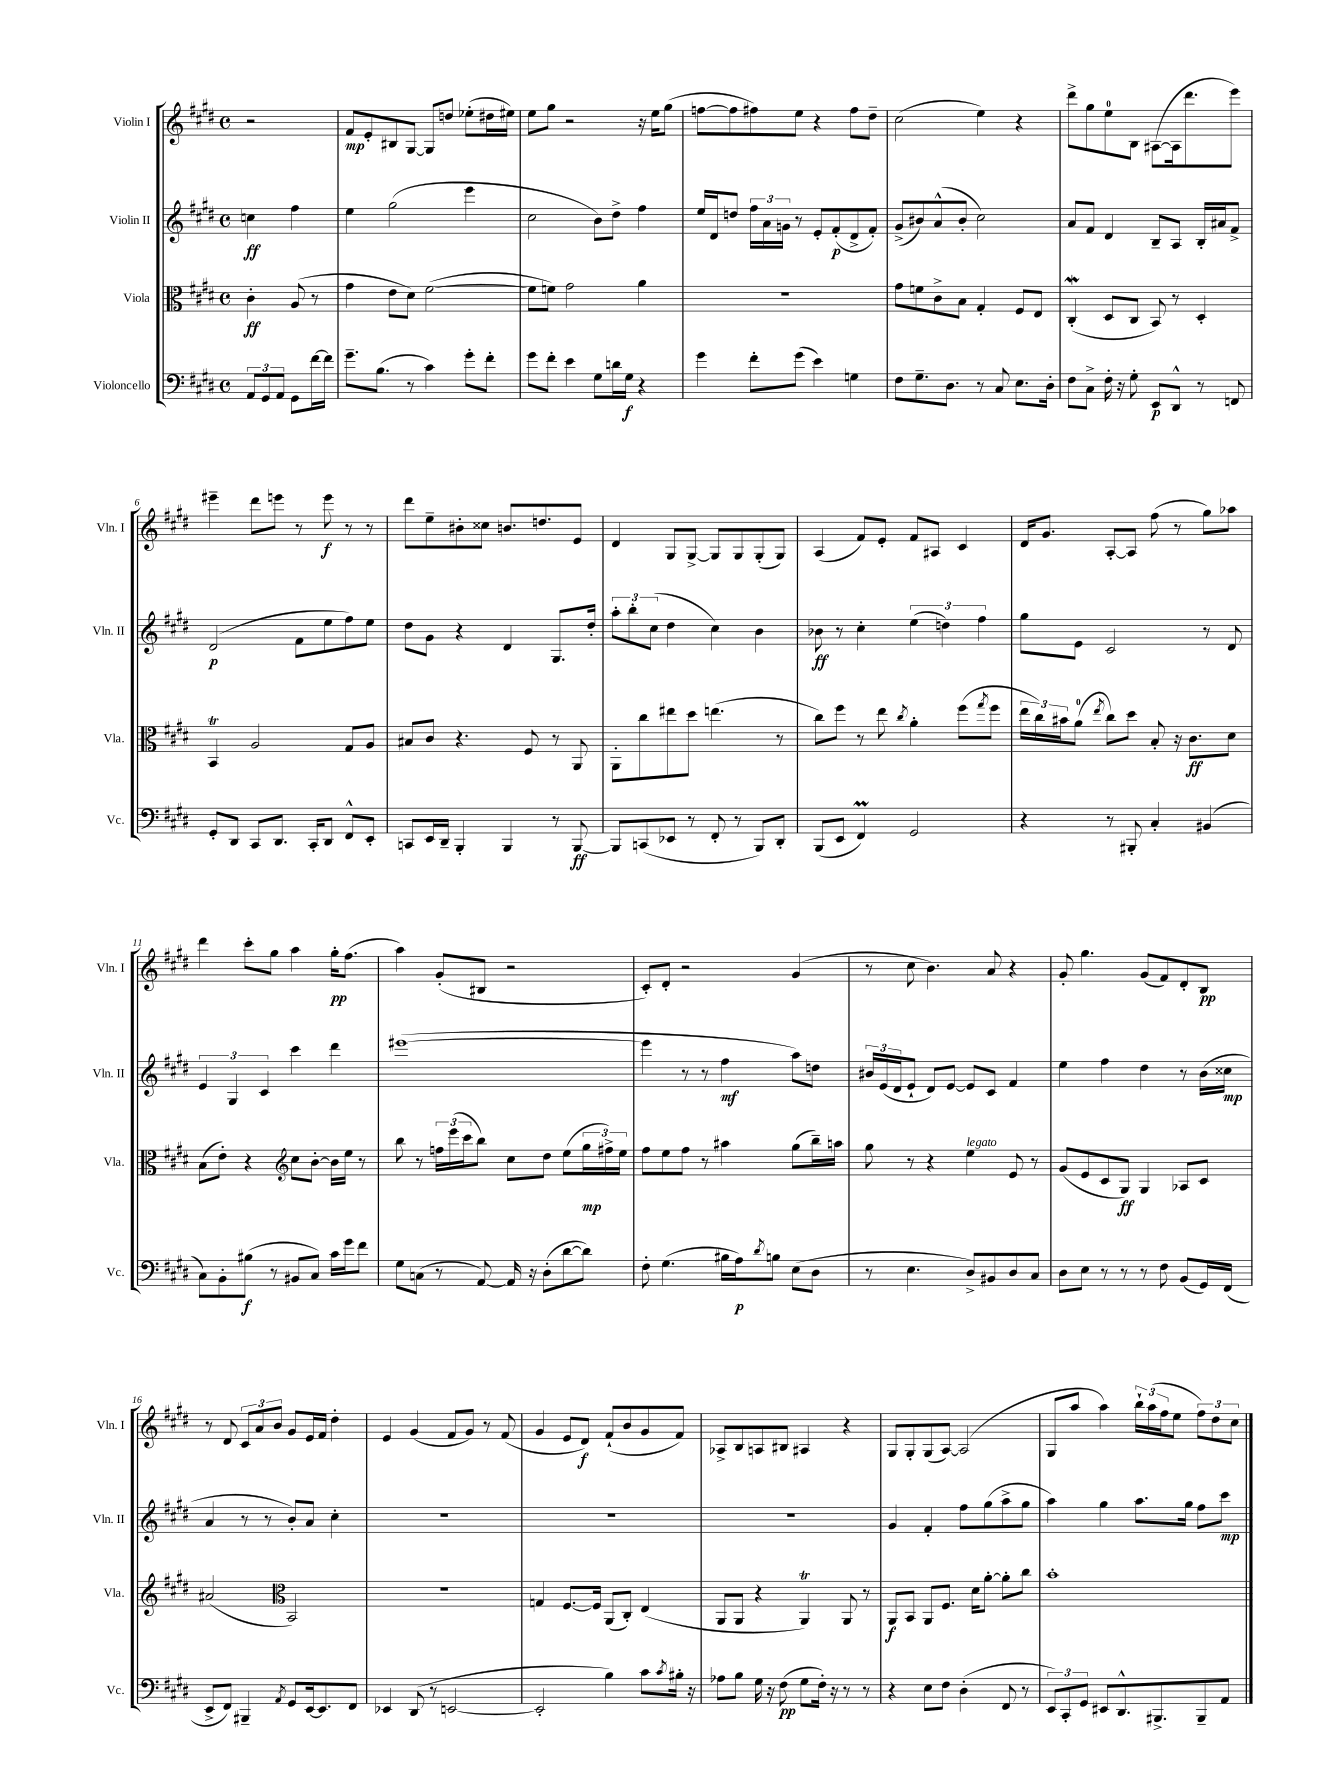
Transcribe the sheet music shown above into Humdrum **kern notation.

**kern	**dynam	**kern	**dynam	**kern	**dynam	**kern	**dynam
*part4	*part4	*part3	*part3	*part2	*part2	*part1	*part1
*staff4	*staff4	*staff3	*staff3	*staff2	*staff2	*staff1	*staff1
*I"Violoncello	*	*I"Viola	*	*I"Violin II	*	*I"Violin I	*
*I'Vc.	*	*I'Vla.	*	*I'Vln. II	*	*I'Vln. I	*
*clefF4	*	*clefC3	*	*clefG2	*	*clefG2	*
*k[f#c#g#d#]	*	*k[f#c#g#d#]	*	*k[f#c#g#d#]	*	*k[f#c#g#d#]	*
*M4/4	*	*M4/4	*	*M4/4	*	*M4/4	*
*met(c)	*	*met(c)	*	*met(c)	*	*met(c)	*
=	=	=	=	=	=	=	=
12AA/L	.	4c#'\	ff	4ccn\	ff	2r	.
12GG#/	.	.	.	.	.	.	.
12AA/J	.	.	.	.	.	.	.
8GG#\L	.	(8A/	.	4ff#\	.	.	.
[16f#\L	.	8r	.	.	.	.	.
16f#\JJ]	.	.	.	.	.	.	.
=1	=1	=1	=1	=1	=1	=1	=1
8.g#~\L	.	4g#\	.	4ee\	.	8f#/L	mp
.	.	.	.	.	.	8e'/	.
(8.B\J	.	.	.	.	.	.	.
.	.	8e\L	.	(2gg#\	.	8B#X/	.
8r	.	8d#\J)	.	.	.	[8G#/J	.
4c#\)	.	([2f#\	.	.	.	8G#/L]	.
.	.	.	.	.	.	8ddn/J	.
8g#'\L	.	.	.	4eee\	.	(8ee-X'\L	.
8f#'\J	.	.	.	.	.	16dd#X\L	.
.	.	.	.	.	.	16ee#X\JJ)	.
=2	=2	=2	=2	=2	=2	=2	=2
8g#\L	.	8f#\L]	.	2cc#\	.	8ee\L	.
8f#'\J	.	8fn\J)	.	.	.	8gg#\J	.
4e\	.	2g#\	.	.	.	2r	.
8G#\L	.	.	.	8b\L)	.	.	.
16dn\L	.	.	.	8dd#^\J	.	.	.
16G#\JJ	f	.	.	.	.	.	.
4r	.	4a\	.	4ff#\	.	16r	.
.	.	.	.	.	.	16ee\KL	.
.	.	.	.	.	.	(8gg#\J	.
=3	=3	=3	=3	=3	=3	=3	=3
4g#\	.	1r	.	16ee/LL	.	[8ffn\L	.
.	.	.	.	16d#/J	.	.	.
.	.	.	.	8ddn/J	.	8ff\]	.
8f#'\L	.	.	.	24ff#\LL	.	8ff#X\)	.
.	.	.	.	24a\	.	.	.
.	.	.	.	24gn\JJ	.	.	.
(8g#\J	.	.	.	8r	.	8ee\J	.
4e\)	.	.	.	8e'/L	.	4r	.
.	.	.	.	(8f#'/	p	.	.
4Gn\	.	.	.	8d#^/	.	8ff#\L	.
.	.	.	.	8f#'/J)	.	8dd#~\J	.
=4	=4	=4	=4	=4	=4	=4	=4
8F#\L	.	8g#\L	.	(8g#^/L	.	(2cc#\	.
8.G#~\	.	8fn\	.	8b#X/)	.	.	.
.	.	8c#^\	.	(8a^^/	.	.	.
8.D#\J	.	.	.	.	.	.	.
.	.	8B\J	.	8b#'/J	.	.	.
8r	.	4G#'/	.	2cc#\)	.	4ee\)	.
8C#/	.	.	.	.	.	.	.
8.E\L	.	8F#/L	.	.	.	4r	.
.	.	8E/J	.	.	.	.	.
16D#'\Jk	.	.	.	.	.	.	.
=5	=5	=5	=5	=5	=5	=5	=5
8F#\L	.	(4C#W'/	.	8a/L	.	8ddd#^\L	.
8C#^\J	.	.	.	8f#/J	.	8gg#\	.
16F#'\	.	8D#/L	.	4d#/	.	8ee\	.
16r	.	.	.	.	.	.	.
8G#'\	.	8C#/J	.	.	.	8B\J	.
8EE/L	p	8BB/)	.	8B~/L	.	([8A#X\L	.
8DD#^^/J	.	8r	.	8A/J	.	16A#\k]	.
.	.	.	.	.	.	8.ddd#\	.
8r	.	4D#'/	.	16B'/LL	.	.	.
.	.	.	.	16a#X/J	.	.	.
8FFn/	.	.	.	8f#^/J	.	8eee\J)	.
!!LO:LB:g=z
=6	=6	=6	=6	=6	=6	=6	=6
8GG#'/L	.	4BBT/	.	(2d#/	p	4eee#X~\	.
8DD#/J	.	.	.	.	.	.	.
8CC#/L	.	2A/	.	.	.	8ddd#\L	.
8.DD#/J	.	.	.	.	.	8eeen\J	.
.	.	.	.	8f#\L	.	8r	.
16CC#'/KL	.	.	.	.	.	.	.
8DD#/J	.	.	.	8ee\	.	8eee\	f
8FF#^^/L	.	8G#/L	.	8ff#\)	.	8r	.
8EE'/J	.	8A/J	.	8ee\J	.	8r	.
=7	=7	=7	=7	=7	=7	=7	=7
8CCn/L	.	8B#X/L	.	8dd#\L	.	8ddd#\L	.
16EE/L	.	8c#/J	.	8g#\J	.	8ee~\	.
16DD#~/JJ	.	.	.	.	.	.	.
4BBB'/	.	4.r	.	4r	.	8b#X'\	.
.	.	.	.	.	.	8cc##X\J	.
4BBB/	.	.	.	4d#/	.	8.bn/L	.
.	.	8F#/	.	.	.	.	.
.	.	.	.	.	.	8.ddn/	.
8r	.	8r	.	8.G#/L	.	.	.
[8BBB/	ff	8AA/	.	.	.	8e/J	.
.	.	.	.	16dd#'/Jk	.	.	.
=8	=8	=8	=8	=8	=8	=8	=8
8BBB/L]	.	8AA'\L	.	12aa'\L	.	4d#/	.
.	.	.	.	12bb'\	.	.	.
(8CCn/	.	8cc#\	.	.	.	.	.
.	.	.	.	(12cc#\J	.	.	.
8EE-X/J	.	8ee#X\	.	4dd#\	.	8G#/L	.
8r	.	8dd#\J	.	.	.	[8G#^/J	.
8FF#'/	.	(4.een\	.	4cc#\)	.	8G#/L]	.
8r	.	.	.	.	.	8G#/	.
8BBB/L)	.	.	.	4b\	.	(8G#'/	.
8DD#'/J	.	8r	.	.	.	8G#/J)	.
=9	=9	=9	=9	=9	=9	=9	=9
(8BBB/L	.	8cc#\L)	.	8b-X\	ff	(4A/	.
8EE/J	.	8ff#\J	.	8r	.	.	.
4FF#M/)	.	8r	.	4cc#'\	.	8f#/L)	.
.	.	8ee\	.	.	.	8e'/J	.
.	.	8qcc#/	.	.	.	.	.
2GG#/	.	4a'\	.	(6ee\	.	8f#/L	.
.	.	.	.	.	.	8A#X/J	.
.	.	.	.	6ddn\)	.	.	.
.	.	(8ff#\L	.	.	.	4c#/	.
.	.	.	.	6ff#\	.	.	.
.	.	8qgg#/	.	.	.	.	.
.	.	8ff#\J	.	.	.	.	.
=10	=10	=10	=10	=10	=10	=10	=10
4r	.	24ee\LL	.	8gg#\L	.	16d#/KL	.
.	.	24cc#\)	.	.	.	.	.
.	.	.	.	.	.	8.g#/J	.
.	.	24b#X\J	.	.	.	.	.
.	.	(8a\J	.	8e\J	.	.	.
.	.	8qee/	.	.	.	.	.
8r	.	8cc#\L)	.	2c#/	.	[8A'/L	.
8BBB#X'/	.	8dd#\J	.	.	.	8A/J]	.
4C#'/	.	8B'/	.	.	.	(8ff#\	.
.	.	16r	.	.	.	8r	.
.	.	8.c#\L	ff	.	.	.	.
(4BB#X/	.	.	.	8r	.	8gg#\L)	.
.	.	8d#\J	.	8d#/	.	8aa-X\J	.
!!LO:LB:g=z
=11	=11	=11	=11	=11	=11	=11	=11
8C#\L)	.	(8B\L	.	6e/	.	4ddd#\	.
8BB'\	.	8e'\J)	.	.	.	.	.
.	.	.	.	6G#/	.	.	.
(8B#X\J	f	4r	.	.	.	8ccc#'\L	.
.	.	.	.	6c#/	.	.	.
8r	.	.	.	.	.	8gg#\J	.
*	*	*clefG2	*	*	*	*	*
8BB#X/L	.	8cc#\L	.	4ccc#\	.	4aa\	.
8C#/J)	.	[8b'\J	.	.	.	.	.
16c#\LL	.	16b\LL]	.	4ddd#\	.	16gg#'\KL	pp
16g#\J	.	16ee\JJ	.	.	.	(8.ff#\J	.
8f#\J	.	8r	.	.	.	.	.
=12	=12	=12	=12	=12	=12	=12	=12
8G#\L	.	8bb\	.	([1eee#X	.	4aa\)	.
(8Cn\J	.	8r	.	.	.	.	.
8r	.	24ffn\LL	.	.	.	(8g#'/L	.
.	.	(24eee\	.	.	.	.	.
.	.	24ccc#\J	.	.	.	.	.
[8AA/)	.	8bb\J)	.	.	.	8B#X/J	.
16AA/]	.	8cc#\L	.	.	.	2r	.
16r	.	.	.	.	.	.	.
(8D#'\L	.	8dd#\J	.	.	.	.	.
[8d#\	.	(8ee\L	.	.	.	.	.
8d#\J])	.	24gg#\L	mp	.	.	.	.
.	.	24ff#X^\)	.	.	.	.	.
.	.	24ee\JJ	.	.	.	.	.
=13	=13	=13	=13	=13	=13	=13	=13
8F#'\	.	8ff#\L	.	4eee#\]	.	8c#'/L)	.
(4.G#\	.	8ee\	.	.	.	8d#'/J	.
.	.	8ff#\J	.	8r	.	2r	.
.	.	8r	.	8r	.	.	.
16B#X\LL	.	4aa#X\	.	4ff#\	mf	.	.
16A\J)	p	.	.	.	.	.	.
8qd#/	.	.	.	.	.	.	.
8Bn\J	.	.	.	.	.	.	.
(8E\L	.	(8gg#\L	.	8aa\L)	.	(4g#/	.
8D#\J	.	16bb~\L)	.	8ddn\J	.	.	.
.	.	16aan\JJ	.	.	.	.	.
=14	=14	=14	=14	=14	=14	=14	=14
8r	.	8gg#\	.	24b#X/LL	.	8r	.
.	.	.	.	(24e/	.	.	.
.	.	.	.	24d#/J	.	.	.
4.E\	.	8r	.	8e`/J	.	8cc#\	.
.	.	4r	.	8d#/L)	.	4.b\)	.
.	.	.	.	[8e/J	.	.	.
!	!	!LO:TX:a:i:t=legato	!	!	!	!	!
8D#^/L)	.	4ee\	.	8e/L]	.	.	.
8BB#X/	.	.	.	8c#/J	.	8a/	.
8D#/	.	8e/	.	4f#/	.	4r	.
8C#/J	.	8r	.	.	.	.	.
=15	=15	=15	=15	=15	=15	=15	=15
8D#\L	.	(8g#/L	.	4ee\	.	8g#'/	.
8E\J	.	8e/	.	.	.	4.gg#\	.
8r	.	8c#/	.	4ff#\	.	.	.
8r	.	8G#/J)	ff	.	.	.	.
8r	.	4G#/	.	4dd#\	.	(8g#/L	.
8F#\	.	.	.	.	.	8f#/)	.
(8BB/L	.	8A-X/L	.	8r	.	8d#'/	.
16GG#/L)	.	8c#/J	.	(16b\LL	.	8B/J	pp
(16FF#/JJ	.	.	.	16cc##X\JJ	mp	.	.
!!LO:LB:g=z
=16	=16	=16	=16	=16	=16	=16	=16
8EE^/L	.	(2a#X/	.	4a/	.	8r	.
8FF#/J)	.	.	.	.	.	8d#/	.
4BBB#X~/	.	.	.	8r	.	12c#/L	.
.	.	.	.	.	.	12a/	.
.	.	.	.	8r	.	.	.
.	.	.	.	.	.	12b/J	.
8qAA/	.	.	.	.	.	.	.
*	*	*clefC3	*	*	*	*	*
8GG#/L	.	2BB/)	.	8b'/L)	.	8g#/L	.
[16EE/k	.	.	.	8a/J	.	16e/L	.
8.EE/]	.	.	.	.	.	16f#/JJ	.
.	.	.	.	4cc#'\	.	4dd#'\	.
8FF#/J	.	.	.	.	.	.	.
=17	=17	=17	=17	=17	=17	=17	=17
4EE-X/	.	1r	.	1r	.	4e/	.
(8DD#/	.	.	.	.	.	(4g#/	.
8r	.	.	.	.	.	.	.
[2EEn/	.	.	.	.	.	8f#/L	.
.	.	.	.	.	.	8g#/J)	.
.	.	.	.	.	.	8r	.
.	.	.	.	.	.	(8f#/	.
=18	=18	=18	=18	=18	=18	=18	=18
2EE'/]	.	4Gn/	.	1r	.	4g#/	.
.	.	[8.F#/L	.	.	.	8e/L	.
.	.	.	.	.	.	8d#/J)	f
.	.	16F#/Jk]	.	.	.	.	.
4B\)	.	(8AA/L	.	.	.	(8f#`/L	.
.	.	8C#'/J)	.	.	.	8b/	.
8c#\L	.	(4E/	.	.	.	8g#/	.
8qc#/	.	.	.	.	.	.	.
16B#X'\Jk	.	.	.	.	.	8f#/J)	.
16r	.	.	.	.	.	.	.
=19	=19	=19	=19	=19	=19	=19	=19
8A-X\L	.	8AA/L	.	1r	.	8A-X^/L	.
8B\J	.	8AA/J	.	.	.	8B/	.
16G#\	.	4r	.	.	.	8An/	.
16r	.	.	.	.	.	.	.
(8F#\	pp	.	.	.	.	8B#X/J	.
8G#\L	.	4AAT/)	.	.	.	4A#X/	.
16F#'\Jk)	.	.	.	.	.	.	.
16r	.	.	.	.	.	.	.
8r	.	8AA/	.	.	.	4r	.
8r	.	8r	.	.	.	.	.
=20	=20	=20	=20	=20	=20	=20	=20
4r	.	8AA/L	f	4g#/	.	8G#/L	.
.	.	8BB/J	.	.	.	8G#'/	.
8E\L	.	8AA/L	.	4f#'/	.	(8G#/	.
8F#\J	.	8.F#/J	.	.	.	[8A/J)	.
(4D#'\	.	.	.	8ff#\L	.	(2A/]	.
.	.	16d#\KL	.	.	.	.	.
.	.	[8a'\J	.	(8gg#\	.	.	.
8FF#/	.	8a'\L]	.	8aa^\	.	.	.
8r	.	8cc#\J	.	8gg#\J	.	.	.
=21	=21	=21	=21	=21	=21	=21	=21
12EE/L)	.	1b'	.	4aa\)	.	8G#/L	.
12CC#'/	.	.	.	.	.	.	.
.	.	.	.	.	.	8aa/J	.
12GG#/J	.	.	.	.	.	.	.
8EE#X/L	.	.	.	4gg#\	.	4aa\)	.
8.DD#^^/	.	.	.	.	.	.	.
.	.	.	.	8.aa\L	.	24bb`\LL	.
.	.	.	.	.	.	(24aa\	.
8.BBB#X^/	.	.	.	.	.	.	.
.	.	.	.	.	.	24ff#\J	.
.	.	.	.	.	.	8ee\J	.
.	.	.	.	16gg#\Jk	.	.	.
8BBB#~/	.	.	.	8ff#\L	.	12ff#\L)	.
.	.	.	.	.	.	12dd#\	.
8AA/J	.	.	.	8ccc#\J	mp	.	.
.	.	.	.	.	.	12cc#\J	.
==	==	==	==	==	==	==	==
*-	*-	*-	*-	*-	*-	*-	*-
